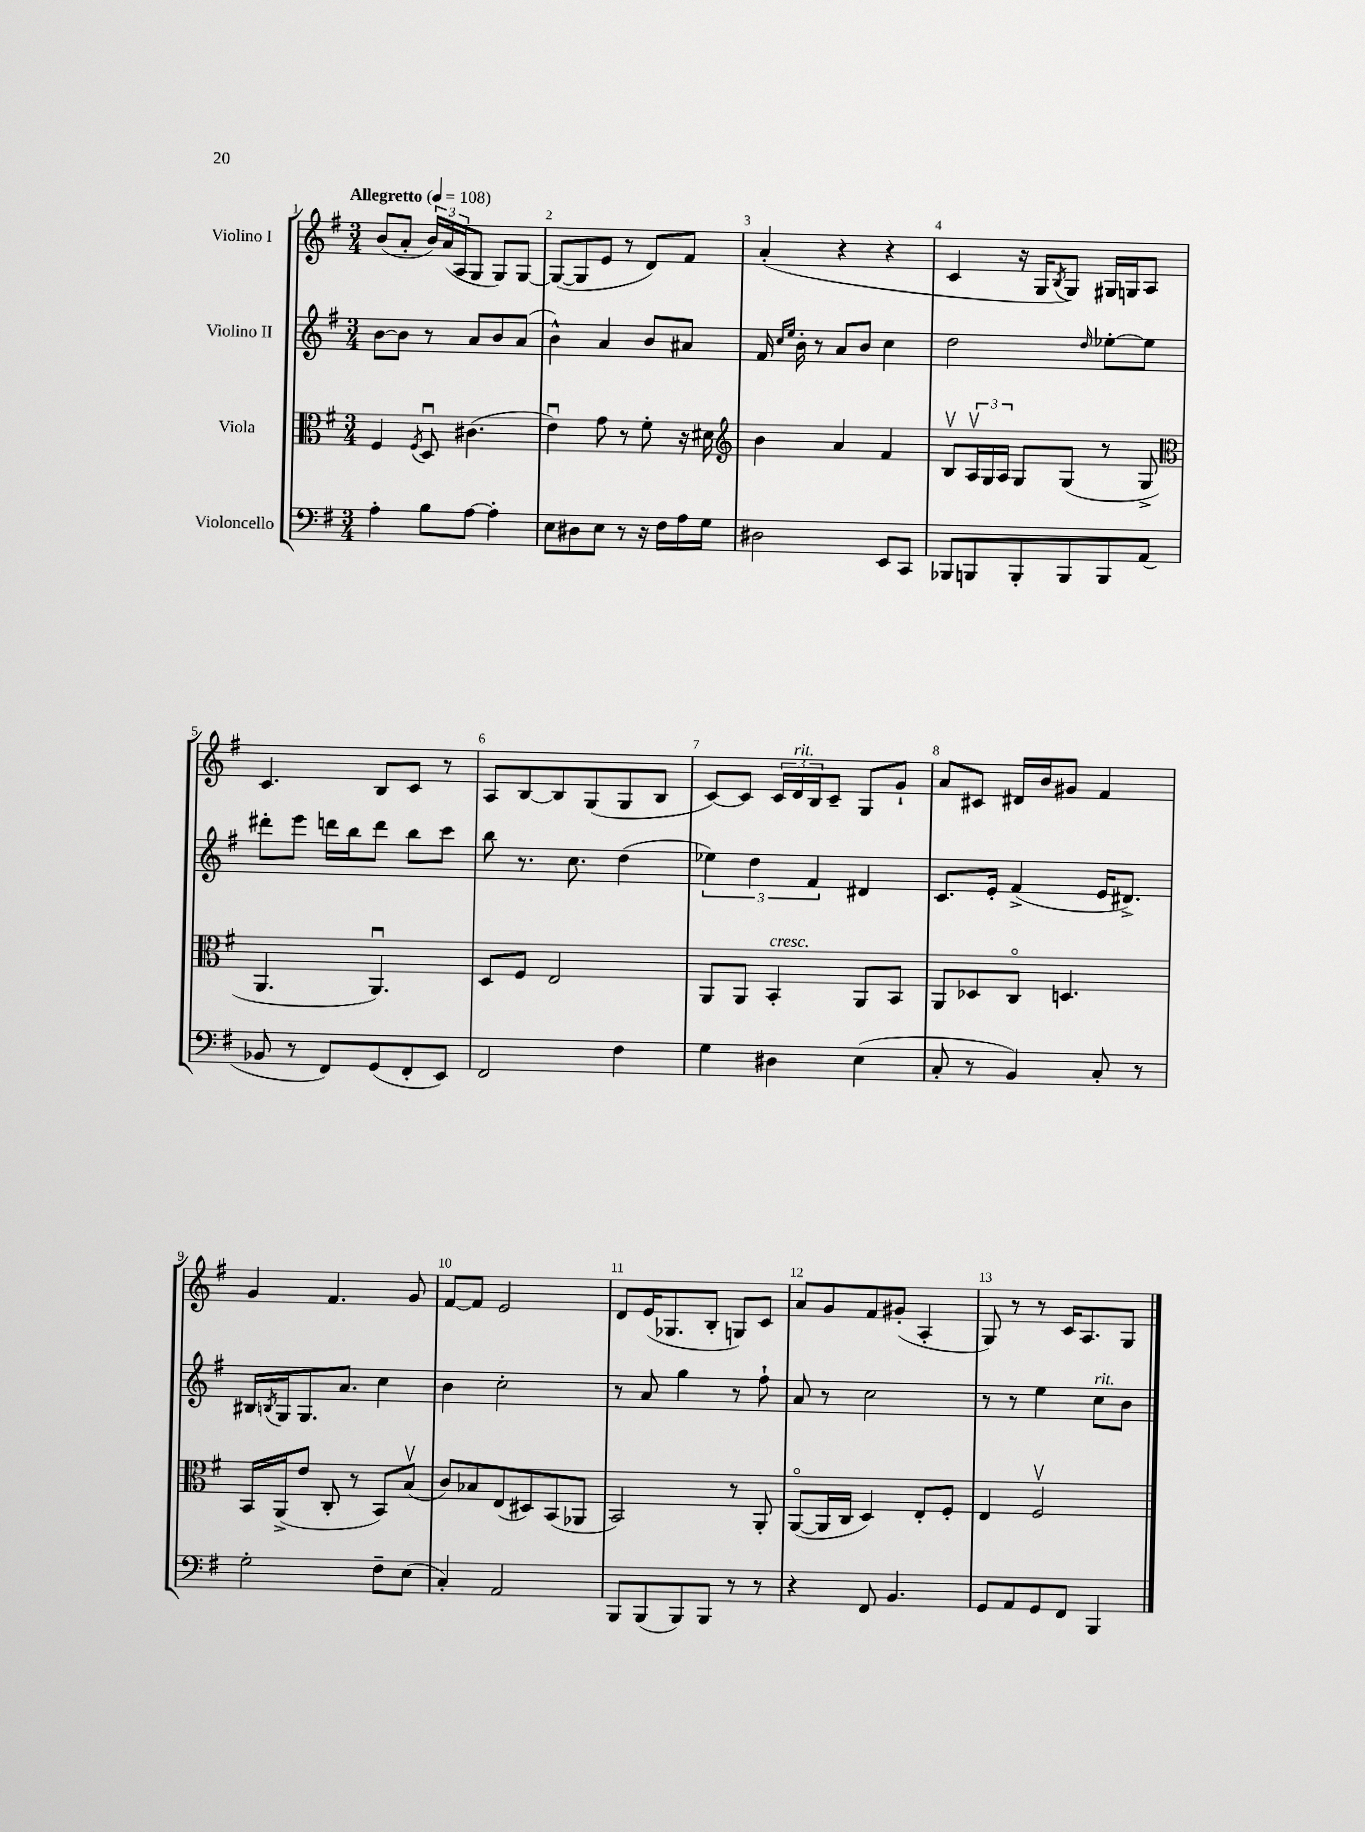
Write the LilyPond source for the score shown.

<<
\new StaffGroup <<
\new Staff = "s0" \with { instrumentName = "Violino I" } {
    \clef treble \key g \major \numericTimeSignature \time 3/4 \tempo "Allegretto" 4 = 108
    b'8( a'8-. \tuplet 3/2 { b'16) a'16( a16 } g8 g8) g8~ |
    g8~( g8 e'8 r8 d'8) fis'8 |
    a'4-.( r4 r4 |
    c'4 r16 g16 \acciaccatura { b8 } g8) gis16 g16 a8 |
    c'4. b8 c'8 r8 |
    a8 b8~ b8 g8( g8 b8 |
    c'8~) c'8 \tuplet 3/2 { c'16 d'16^\markup { \italic "rit." } b16 } c'8-- g8 g'8-! |
    a'8 cis'8 dis'16 b'16 gis'8 fis'4 |
    g'4 fis'4. g'8 |
    fis'8~ fis'8 e'2 |
    d'8 e'16( ges8. b8-. g8) c'8 |
    a'8 g'8 fis'8 gis'8-.( a4-. |
    g8) r8 r8 c'16 a8. g8 \bar "|." |
}
\new Staff = "s1" \with { instrumentName = "Violino II" } {
    \clef treble \key g \major \numericTimeSignature \time 3/4
    b'8~ b'8 r8 a'8 b'8 a'8( |
    b'4-^) a'4 b'8 ais'8 |
    fis'16 \grace { c''16 e''16 } b'16-. r8 a'8 b'8 c''4 |
    d''2 \grace { d''16 } ees''8~-. ees''8 |
    dis'''8-. e'''8 d'''16 b''16 d'''8 b''8 c'''8 |
    b''8 r8. c''8. d''4( |
    \tuplet 3/2 { ees''4) d''4 fis'4 } dis'4 |
    c'8. e'16-. fis'4->( e'16 dis'8.->) |
    bis16 \acciaccatura { b8 } g16 g8. a'8. c''4 |
    b'4 c''2-. |
    r8 a'8 g''4 r8 fis''8-! |
    a'8 r8 c''2 |
    r8 r8 e''4 c''8^\markup { \italic "rit." } b'8 \bar "|." |
}
\new Staff = "s2" \with { instrumentName = "Viola" } {
    \clef alto \key g \major \numericTimeSignature \time 3/4
    fis4 \acciaccatura { fis8 } d8\downbow cis'4.( |
    e'4\downbow) g'8 r8 fis'8-. r16 dis'16 |
    \clef treble b'4 a'4 fis'4 |
    b8\upbow \tuplet 3/2 { a16\upbow g16 a16 } g8 g8( r8 g8-> |
    \clef alto a,4. a,4.\downbow) |
    d8 fis8 e2 |
    a,8 a,8 b,4-.^\markup { \italic "cresc." } a,8 b,8 |
    a,8 des8 c8\flageolet d4. |
    b,16 a,16->( e'8 c8-. r8 b,8) b8\upbow( |
    c'8) bes8 e8( dis8) b,8( aes,8 |
    b,2) r8 a,8-. |
    a,8~\flageolet( a,16 c16 d4) e8-. fis8-. |
    e4 fis2\upbow \bar "|." |
}
\new Staff = "s3" \with { instrumentName = "Violoncello" } {
    \clef bass \key g \major \numericTimeSignature \time 3/4
    a4-. b8 a8~ a4-. |
    e8 dis8 e8 r8 r16 fis16 a16 g16 |
    dis2 e,8 c,8 |
    bes,,8 b,,8 b,,8-. b,,8 b,,8 a,8( |
    bes,8 r8 fis,8) g,8( fis,8-. e,8) |
    fis,2 fis4 |
    g4 dis4 e4( |
    c8-. r8 b,4) c8-. r8 |
    g2-. fis8-- e8( |
    c4-.) a,2 |
    b,,8 b,,8( b,,8) b,,8 r8 r8 |
    r4 fis,8 b,4. |
    g,8 a,8 g,8 fis,8 b,,4 \bar "|." |
}
>>
>>
\layout { \context { \Score \override BarNumber.break-visibility = ##(#f #t #t) barNumberVisibility = #all-bar-numbers-visible } }
